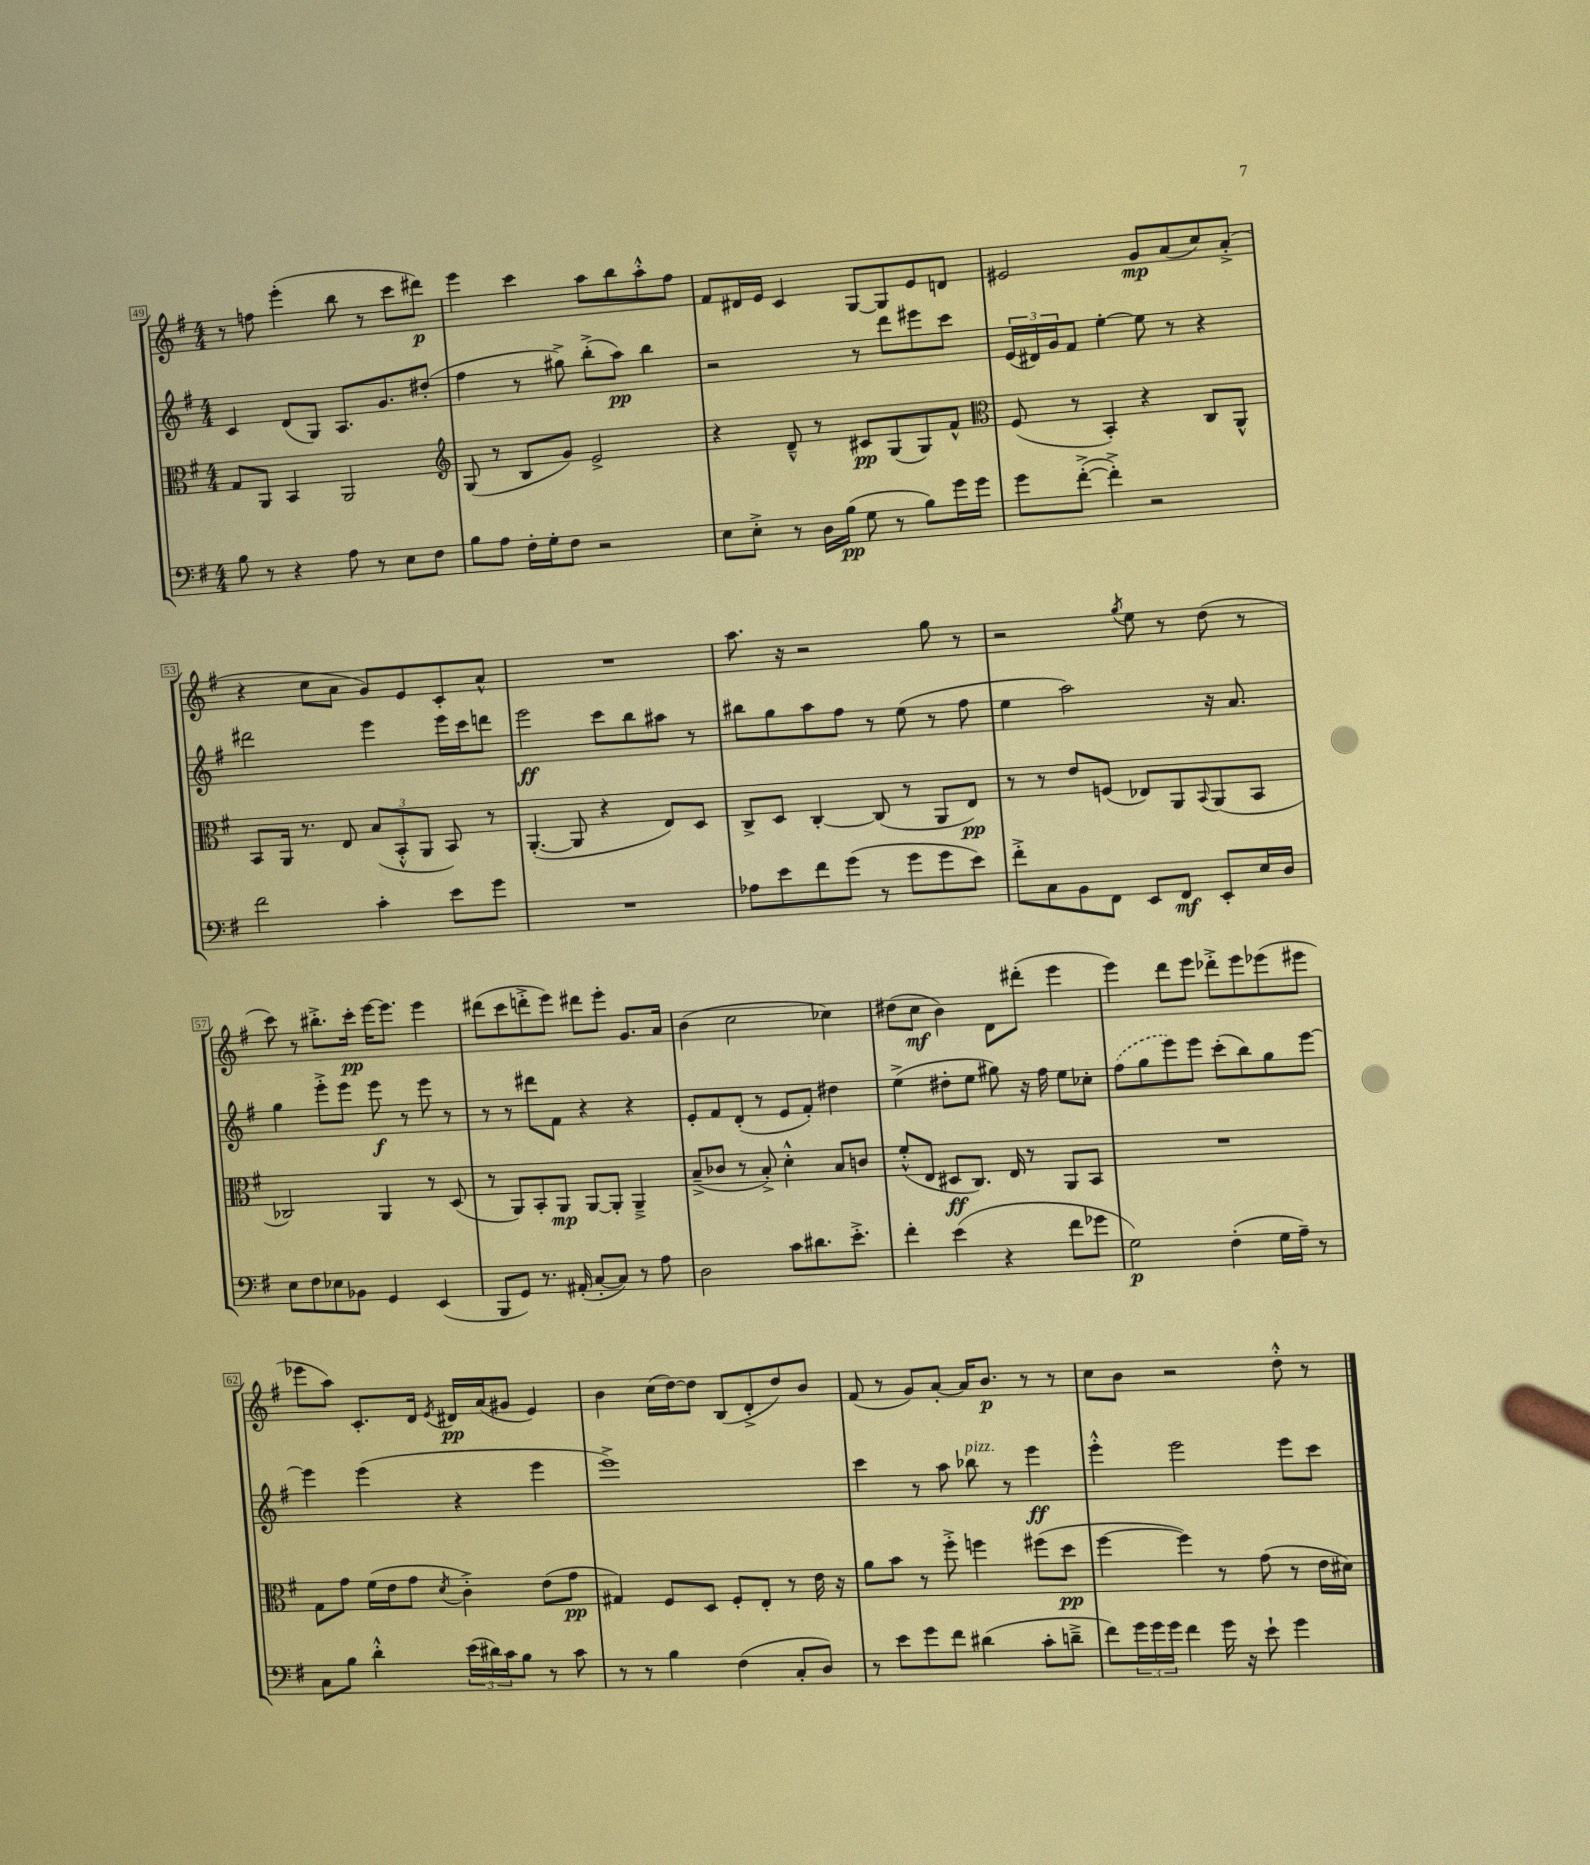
<<
\new StaffGroup <<
\new Staff = "s0" {
    \clef treble \key g \major \numericTimeSignature \time 4/4
    r8 f''8 e'''4-.( b''8 r8 c'''8 dis'''8\p) |
    e'''4 c'''4 a''8 b''8 a''8-.-^ fis''8 |
    fis'8 dis'16 e'16 c'4 g8~ g8 e'8 d'8 |
    eis'2 g'8\mp a'8( c''8) a'8-.->( |
    r4 c''8 a'8 g'8) e'8 c'8-. a'8-^ |
    R1 |
    a''8. r16 r2 g''8 r8 |
    r2 \acciaccatura { g''8 } e''8 r8 d''8( r8 |
    c'''8) r8 bis''8.-.-> c'''16-.\pp e'''16~ e'''8. e'''4 |
    dis'''8( c'''8 d'''8-.-> e'''8) dis'''8 e'''8-. g'8. a'16 |
    b'4( c''2 ces''4) |
    dis''8( c''8\mf b'4) d'8 dis'''8-.( e'''4 |
    e'''4) d'''8 e'''8 des'''8-.-> e'''8 ees'''8( eis'''8 |
    ees'''8 a''8) c'8.-. d'16 \acciaccatura { e'8 } dis'16\pp a'16( gis'8 e'4) |
    b'4 c''16( d''16~) d''8 b8( d'8-.-> d''8) b'8 |
    fis'8( r8 g'8) a'8~-. a'16 b'8.\p r8 r8 |
    c''8 b'8 r2 d''8-.-^ r8 \bar "|." |
}
\new Staff = "s1" {
    \clef treble \key g \major \numericTimeSignature \time 4/4
    c'4 d'8( g8) a8. g'8. dis''8-.( |
    fis''4 r8 gis''8->) b''8-.->( a''8\pp) b''4 |
    r2 r8 d'''8 eis'''8 c'''8 |
    \tuplet 3/2 { e'16( dis'16) g'16 } fis'8 e''4~-. e''8 r8 r4 |
    dis'''2 e'''4 e'''16 c'''16 d'''8 |
    e'''2\ff c'''8 b''8 ais''8 r8 |
    bis''8 g''8 a''8 fis''8 r8 e''8( r8 fis''8 |
    e''4 a''2) r16 a'8. |
    g''4 e'''8-.-> e'''8 e'''8\f r8 e'''8 r8 |
    r8 r8 dis'''8 fis'8 r4 r4 |
    e'8-. fis'8 d'8-.( r8 e'8 fis'8-.) dis''4 |
    e''4->( dis''8-. e''8 gis''8) r16 fis''16 e''8 ces''8-. |
    \once \slurDashed fis''8( g''8 e'''8) e'''8 c'''8-.( b''8) g''8 e'''8~ |
    e'''4 e'''4( r4 e'''4 |
    e'''1->) |
    c'''4 r8 a''8 bes''8^\markup { \italic "pizz." } r8 e'''4\ff |
    e'''4-.-^ e'''2 e'''8 c'''8 \bar "|." |
}
\new Staff = "s2" {
    \clef alto \key g \major \numericTimeSignature \time 4/4
    g8 a,8 b,4 a,2 |
    \clef treble g8( r8 b8 g'8) e'2-> |
    r4 d'8---^ r8 cis'8\pp g8( g8) fis'8-^ |
    \clef alto fis8( r8 b,4-.) r4 c8 a,8-^ |
    b,8 a,16 r8. e8 \tuplet 3/2 { b8( b,8-.-^ a,8 } b,8) r8 |
    a,4.~-.( a,8 r4 e8) d8 |
    c8-> d8 c4~-. c8( r8 a,8 e8\pp) |
    r8 r8 e'8 f8( ees8) a,8 \appoggiatura { b,8 } a,8( b,8 |
    ces2) a,4 r8 d8( |
    r8 a,8) b,8-. a,8\mp a,8~ a,8-. a,4---> |
    b8--->( ces'8 r8 b8-.->) d'4-.-^ b8 c'8 |
    fis'8-.-^( e8 dis8\ff c8.) e16 r8 a,8 b,8 |
    R1 |
    g8 g'8 fis'16( e'16 g'8 \acciaccatura { d'8 } c'4-.->) e'8( g'8\pp |
    gis4) fis8 d8 fis8-. e8-. r8 e'16 r16 |
    a'8 b'8 r8 fis''8-.-> f''4 fis''8( d''8\pp |
    fis''4~ fis''4) r8 g'8( r8 e'16 dis'16) \bar "|." |
}
\new Staff = "s3" {
    \clef bass \key g \major \numericTimeSignature \time 4/4
    b8 r8 r4 a8 r8 e8 fis8 |
    b8 a8 fis16-. g16-. fis8 r2 |
    e8 e8-.-> r8 d16 b16\pp( g8 r8 b8) g'16 g'16 |
    g'8 fis'8~-.->( fis'4-.->) r2 |
    fis'2 c'4-. e'8 g'8 |
    R1 |
    aes8 e'8 fis'8 g'8( r8 g'8 g'8 e'8) |
    fis'8-.-> c8 b,8 fis,8 e,8 fis,8\mf e,8-. e16 d16 |
    e8 fis8 ees8 bes,8 g,4 e,4( |
    b,,8 g,8) r8. ais,16-.( c8~-. c8) r8 a8 |
    d2 c'8 dis'8. e'8.-.-> |
    fis'4-. e'4( r4 fis'8 ges'8 |
    g2\p) fis4-.( g16 a16--) r8 |
    c8 b8 d'4-.-^ \tuplet 3/2 { e'16( dis'16) c'16 } b8 r8 c'8 |
    r8 r8 b4 fis4( c8-. d8) |
    r8 e'8 g'8 fis'8 dis'4( c'8-. d'8---> |
    fis'8) \tuplet 3/2 { g'16 g'16 g'16 } fis'4 g'16 r16 e'8-! g'4 \bar "|." |
}
>>
>>
\layout { \context { \Score currentBarNumber = #49 \override BarNumber.stencil = #(make-stencil-boxer 0.1 0.3 ly:text-interface::print) } }
